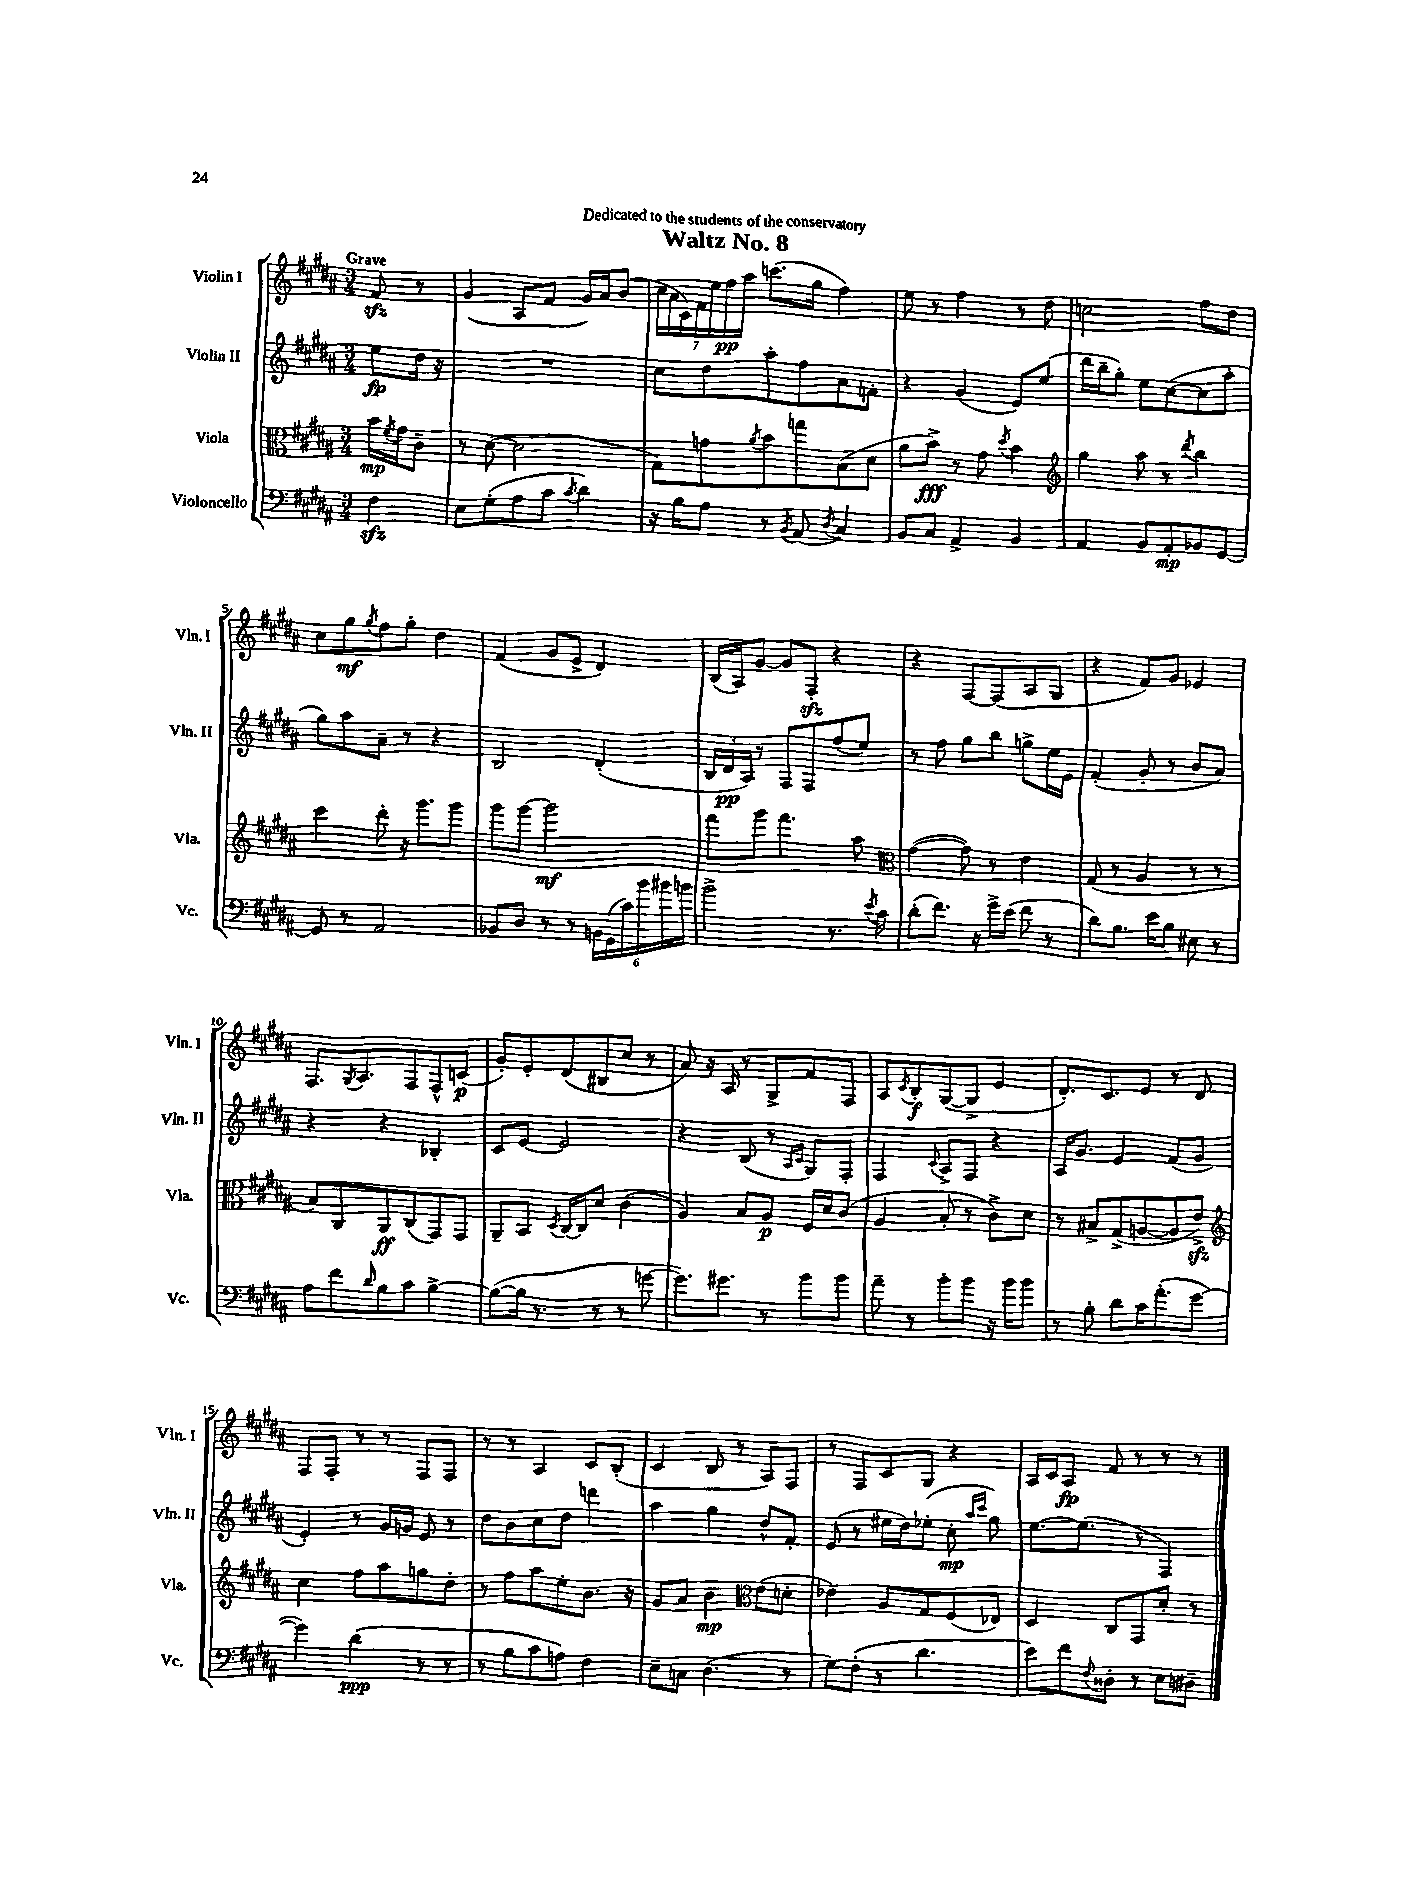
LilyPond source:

\header { title = "Waltz No. 8" dedication = "Dedicated to the students of the conservatory" }
<<
\new StaffGroup <<
\new Staff = "s0" \with { instrumentName = "Violin I" shortInstrumentName = "Vln. I" } {
    \clef treble \key b \major \numericTimeSignature \time 3/4 \partial 4 \tempo "Grave"
    fis'8\sfz r8 |
    gis'4( ais8 fis'8 gis'16) ais'16 b'8( |
    \tuplet 7/4 { cis''16 ais'16 cis'16) fis'16 e''16 fis''16\pp ais''16 } c'''8.( gis''16 fis''4) |
    e''8 r8 fis''4 r8 dis''8 |
    c''2 fis''8 dis''8 |
    cis''8 gis''8\mf \acciaccatura { gis''8 } fis''8 gis''8-. dis''4 |
    fis'4( gis'8 e'8-> dis'4) |
    b16( ais16) gis'8~ gis'8 fis8-.\sfz r4 |
    r4 fis8~ fis8( ais8 gis8 |
    r4 fis'8) gis'8 ees'4 |
    fis8. \acciaccatura { gis8 } ais8. fis8 fis8-^ c'8\p( |
    gis'8-.) e'8-. dis'8( bis8 cis''8 r8 |
    ais'8) r16 ais16 r8 gis8-> fis'8 fis8 |
    ais8 \acciaccatura { cis'8 } b8-.\f gis8~( gis8-> e'4 |
    dis'8.-.) cis'8. e'8 r8 dis'8 |
    fis8 fis8-. r8 r8 fis8 fis8 |
    r8 r8 ais4 cis'8 b8-.( |
    cis'4 b8 r8 ais8) fis8 |
    r8 fis8 cis'8 gis8 r4 |
    ais16 cis'16 ais8\fp fis'8 r8 r8 r8 \bar "|." |
}
\new Staff = "s1" \with { instrumentName = "Violin II" shortInstrumentName = "Vln. II" } {
    \clef treble \key b \major \numericTimeSignature \time 3/4 \partial 4
    e''8\fp dis''16 r16 |
    R2. |
    cis''8 dis''8 ais''8-. fis''8 ais'8 f'8-. |
    r4 gis'4( e'8) e''8( |
    dis'''16 b''16-- gis''8-.) e''8 cis''8~( cis''8 ais''8-. |
    gis''8) ais''8 ais'8-- r8 r4 |
    b2 dis'4-.( |
    \tuplet 3/2 { b16 dis'16\pp ais16) } r8 fis8 fis8 fis''8( e''8) |
    r8 fis''8 gis''8 b''8 g''8-> e''16 e'16 |
    fis'4-.( gis'8-. r8 b'8 ais'8) |
    r4 r4 bes4-. |
    cis'8 e'8~ e'2 |
    r4 b8( r8 \grace { ais16 cis'16 } gis8) fis8-. |
    fis4 \appoggiatura { cis'8 } ais8-> fis8 r4 |
    ais16 gis'8. e'4 fis'8( gis'8 |
    e'4-.) r8 gis'16 g'16 e'8 r8 |
    dis''8 b'8 cis''8 dis''8 d'''4 |
    ais''4 gis''4 dis''8-^ fis'8-. |
    e'8( r8 eis''16 dis''16) ees''8-.( cis''8-.\mp \grace { ais''16 cis'''16 } gis''8) |
    e''8.~ e''8.( r8 fis4) \bar "|." |
}
\new Staff = "s2" \with { instrumentName = "Viola" shortInstrumentName = "Vla." } {
    \clef alto \key b \major \numericTimeSignature \time 3/4 \partial 4
    b'16\mp \acciaccatura { fis'8 } gis'16 cis'8-- |
    r8 dis'8~( dis'2 |
    gis8) g'8 \acciaccatura { ais'8 } b'8 g''8 b8( dis'8 |
    ais'8 b'8->\fff) r8 gis'8 \acciaccatura { dis''8 } b'4 |
    \clef treble gis''4 ais''8 r8 \acciaccatura { dis'''8 } b''4 |
    cis'''4 dis'''8-. r16 gis'''8. gis'''8 |
    gis'''8 gis'''8~ gis'''2\mf |
    fis'''8 gis'''8 fis'''4. ais''8 |
    \clef alto gis'4~( gis'8) r8 e'4 |
    gis8( r8 ais4 r8 r8 |
    b8) cis8 ais,8\ff cis8( gis,8) gis,8 |
    ais,8-- b,8 \acciaccatura { dis8 } cis16~ cis16 dis'8 cis'4( |
    ais4) b8 ais8\p fis16 dis'16 cis'8( |
    ais4 b8-. r8 cis'8->) dis'8 |
    r8 bis8-> gis8->( a8~ a8 e'8->\sfz) |
    \clef treble cis''4 fis''8 ais''8 g''8 dis''8-. |
    r8 fis''8 ais''8 e''8-. b'8. r16 |
    gis'8 ais'8 b'4\mp \clef alto e'8( d'8-. |
    ees'4) ais8 gis8 fis8( ees8) |
    dis4 cis8 gis,8 dis'8-. r8 \bar "|." |
}
\new Staff = "s3" \with { instrumentName = "Violoncello" shortInstrumentName = "Vc." } {
    \clef bass \key b \major \numericTimeSignature \time 3/4 \partial 4
    fis4\sfz |
    e8 gis8-.( ais8 cis'8 \acciaccatura { cis'8 } dis'4) |
    r16 b16 ais8 r8 \acciaccatura { b,8 } ais,8( \acciaccatura { dis8 } cis4) |
    b,8 cis8 ais,4-> b,4 |
    ais,4 b,8 ais,8-.\mp bes,8 gis,8~ |
    gis,8 r8 ais,2 |
    bes,8 dis8 r8 r8 \tuplet 6/4 { b,16 gis,16( cis'16) b'16 bis'16 b'16 } |
    b'2-> r8. \acciaccatura { e'8 } cis'16 |
    dis'8-.( fis'8.) r16 gis'16-> e'16( fis'8 r8 |
    dis'8) b8. e'16 b8 eis8 r8 |
    ais8 fis'8 \grace { dis'16 } b8 cis'8 b4~-> |
    b8~( b16 r8. r8 r8 g'8~ |
    g'8.) gis'8. r8 b'8 b'8 |
    ais'8-- r8 b'8-. b'8 r16 b'16 b'8 |
    r8 b8-. dis'8 cis'16 ais'8.-.( gis'8~ |
    gis'4) dis'4\ppp( r8 r8 |
    r8 b8 cis'8 a8) fis4 |
    e8-- c8 dis4.( r8 |
    gis8) fis8-.( r8 dis'4. |
    e'8) fis'8 \appoggiatura { fis8 } disis8-. r8 e8 dis8-- \bar "|." |
}
>>
>>
